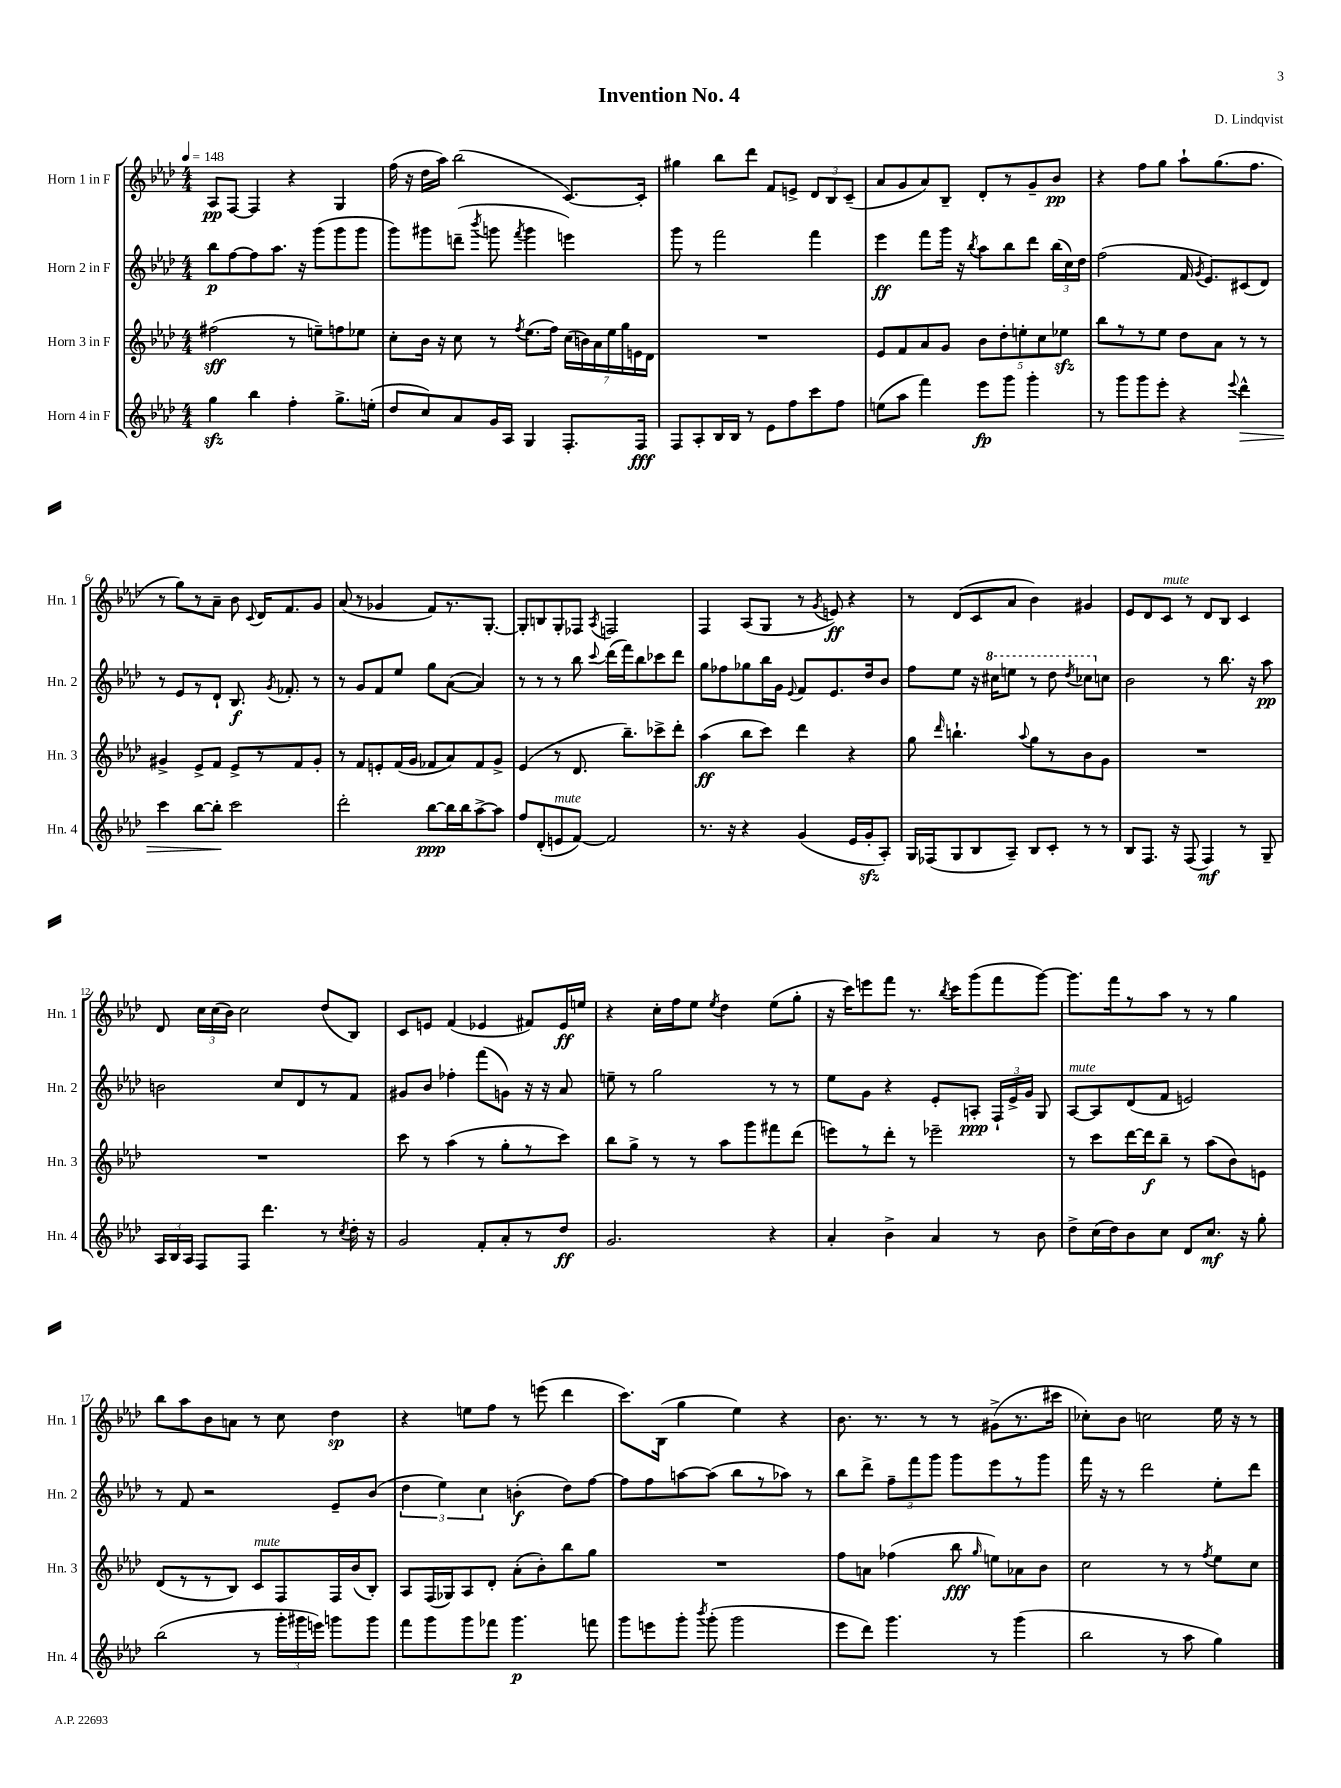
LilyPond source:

\header { title = "Invention No. 4" composer = "D. Lindqvist" }
<<
\new StaffGroup <<
\new Staff = "s0" \with { instrumentName = "Horn 1 in F" shortInstrumentName = "Hn. 1" } {
    \clef treble \key aes \major \numericTimeSignature \time 4/4 \tempo 4 = 148
    \autoBeamOff aes8[\pp f8]~ f4 r4 g4 |
    f''16( r16 des''16[ aes''16]) bes''2( c'8.[~) c'16]-. |
    gis''4 bes''8[ des'''8] f'8[ e'8]-> \tuplet 3/2 { des'8[ bes8 c'8]--( } |
    aes'8[ g'8 aes'8) bes8]-- des'8[-. r8 g'8-- bes'8]\pp |
    r4 f''8[ g''8] aes''8[-! g''8.( f''8.] |
    r8 g''8[) r8 aes'8]-- bes'8 \appoggiatura { c'8 } des'16[ f'8. g'8] |
    aes'8( r8 ges'4 f'8[) r8. g8.]~-. |
    g8[-. b8 g8-. fes8] \acciaccatura { aes8 } f2 |
    f4 aes8[( g8] r8 \acciaccatura { g'8 } e'8\ff) r4 |
    r8 des'8[( c'8 aes'8] bes'4) gis'4 |
    ees'8[ des'8 c'8]^\markup { \italic "mute" } r8 des'8[ bes8] c'4 |
    des'8 \tuplet 3/2 { c''16[ c''16( bes'16]) } c''2 des''8[( bes8]) |
    c'8[ e'8] f'4( ees'4 fis'8[) ees'16\ff e''16] |
    r4 c''16[-. f''16 ees''8] \acciaccatura { ees''8 } des''4 ees''8[( g''8]-. |
    r16 c'''16[) e'''8 f'''8] r8. \acciaccatura { bes''8 } c'''16[ g'''8( f'''8 g'''8]~) |
    g'''8.[ f'''16 r8 aes''8] r8 r8 g''4 |
    bes''8[ aes''8 bes'8 a'8] r8 c''8 des''4\sp |
    r4 e''8[ f''8] r8 e'''8( des'''4 |
    c'''8.[) bes16]( g''4 ees''4) r4 |
    bes'8. r8. r8 r8 gis'8[->( r8. cis'''16] |
    ces''8[-.) bes'8] c''2 ees''16 r16 r8 \bar "|." |
}
\new Staff = "s1" \with { instrumentName = "Horn 2 in F" shortInstrumentName = "Hn. 2" } {
    \clef treble \key aes \major \numericTimeSignature \time 4/4
    \autoBeamOff bes''8[\p f''8~ f''8 aes''8.] r16 g'''8[( g'''8 g'''8] |
    g'''8[) gis'''8 d'''8]--( \acciaccatura { bes'''8 } g'''8 \acciaccatura { f'''8 } g'''4 e'''4) |
    g'''8 r8 f'''2 f'''4 |
    ees'''4\ff f'''8[ g'''16] r16 \acciaccatura { bes''8 } aes''8[ bes''8 des'''8] \tuplet 3/2 { bes''16[( c''16) des''16] } |
    f''2( f'16 \acciaccatura { g'8 } ees'8.[) cis'8( des'8]) |
    r8 ees'8[ r8 des'8]-! bes8.\f \acciaccatura { g'8 } fes'8.-. r8 |
    r8 g'8[ f'8 ees''8] g''8[ aes'8]~( aes'4) |
    r8 r8 r8 bes''8 \appoggiatura { c'''8 } des'''16[( f'''16) bes''8 ces'''8 des'''8] |
    g''8[ fes''8 ges''8 bes''16 g'16] \appoggiatura { ees'8 } f'8[ ees'8. des''16 bes'8] |
    f''8[ ees''8] r16 \ottava #1 cis'''16[ e'''8] r8 des'''8 \acciaccatura { des'''8 } ces'''8[ \ottava #0 c''!8] |
    bes'2 r8 bes''8. r16 aes''8\pp |
    b'2 c''8[ des'8 r8 f'8] |
    gis'8[ bes'8] fes''4-. f'''8[( g'8]) r16 r16 aes'8 |
    e''8-- r8 g''2 r8 r8 |
    ees''8[ g'8] r4 ees'8[-. a8]-.\ppp \tuplet 3/2 { f16[-! ees'16-> g'16] } g8 |
    aes8[~^\markup { \italic "mute" } aes8 des'8( f'8] e'2) |
    r8 f'8 r2 ees'8[-- bes'8]( |
    \tuplet 3/2 { des''4 ees''4) c''4 } b'4-.\f( des''8[) f''8]~ |
    f''8[ f''8 a''8~ a''8]( bes''8[ r8 aes''8]) r8 |
    bes''8[ des'''8]-> \tuplet 3/2 { f''8[-- f'''8 g'''8] } g'''8[ ees'''8 r8 g'''8] |
    f'''16 r16 r8 des'''2 ees''8[-. des'''8] \bar "|." |
}
\new Staff = "s2" \with { instrumentName = "Horn 3 in F" shortInstrumentName = "Hn. 3" } {
    \clef treble \key aes \major \numericTimeSignature \time 4/4
    \autoBeamOff fis''2\sff( r8 e''8[--) f''8 ees''8] |
    c''8[-. bes'16] r16 c''8 r8 \acciaccatura { f''8 } ees''8.[( f''16]) \tuplet 7/4 { c''16[( b'16) aes'16 ees''16 g''16 e'16 des'16] } |
    R1 |
    ees'8[ f'8 aes'8 g'8] \tuplet 5/4 { bes'8[ des''8-. e''8-. c''8 ees''8]\sfz } |
    bes''8[ r8 r8 ees''8] des''8[ aes'8] r8 r8 |
    gis'4-> ees'8[-> f'8] ees'8[-> r8 f'8 gis'8]-. |
    r8 f'8[ e'8-. f'16( g'16] fes'8[ aes'8) fes'8 g'8]-> |
    ees'4( r8 des'8. bes''8.[--) ces'''8-> des'''8]-. |
    aes''4\ff( bes''8[ c'''8]) des'''4 r4 |
    g''8 \grace { des'''16 } b''4.-! \appoggiatura { aes''8 } g''8[ r8 bes'8 g'8] |
    R1 |
    R1 |
    c'''8 r8 aes''4( r8 g''8[-. r8 c'''8]) |
    bes''8[ g''8]-> r8 r8 aes''8[ g'''8 fis'''8 des'''8]( |
    e'''8[) r8 des'''8]-. r8 ees'''2-- |
    r8 c'''8[ des'''16~ des'''16\f bes''8]-- r8 aes''8[( bes'8) e'8] |
    des'8[( r8 r8 bes8]) c'8[^\markup { \italic "mute" } f8 f16 bes'16( bes8]-.) |
    aes8[ f16( ges16) aes8 des'8]-. aes'8[-.( bes'8-.) bes''8 g''8] |
    R1 |
    f''8[ a'8] fes''4( bes''8\fff \grace { g''16 } e''8[) aes'8 bes'8] |
    c''2 r8 r8 \acciaccatura { f''8 } ees''8[ c''8] \bar "|." |
}
\new Staff = "s3" \with { instrumentName = "Horn 4 in F" shortInstrumentName = "Hn. 4" } {
    \clef treble \key aes \major \numericTimeSignature \time 4/4
    \autoBeamOff g''4\sfz bes''4 f''4-. g''8.[-> e''16]-.( |
    des''8[ c''8) aes'8 g'16 aes16] g4 f8.[-. f16]\fff |
    f8[ aes8-. bes16 bes16] r8 ees'8[ f''8 c'''8 f''8] |
    e''8[( aes''8] f'''4) ees'''8[\fp g'''8] g'''4-. |
    r8 g'''8[ g'''8 ees'''8]-. r4 \appoggiatura { ees'''8 } des'''4-^\> |
    c'''4 bes''8[~ bes''8]-.\! c'''2 |
    des'''2-. bes''8[~\ppp bes''16 bes''16 aes''8~-> aes''8] |
    f''8[ des'8-.( e'8^\markup { \italic "mute" } f'8]~) f'2 |
    r8. r16 r4 g'4( ees'16[ g'16-.\sfz aes8]-.) |
    g16[ fes16( g8 bes8 aes8]--) bes8[ c'8]-. r8 r8 |
    bes8[ f8.] r16 f8( f4\mf) r8 g8-- |
    \tuplet 3/2 { aes16[ bes16 aes16] } f8[ f8] des'''4. r8 \acciaccatura { c''8 } des''16-. r16 |
    g'2 f'8[-. aes'8-. r8 des''8]\ff |
    g'2. r4 |
    aes'4-. bes'4-> aes'4 r8 bes'8 |
    des''8[-> c''16( des''16) bes'8 c''8] des'8[ c''8.]\mf r16 g''8-. |
    bes''2( r8 \tuplet 3/2 { g'''16[-. gis'''16 e'''16]) } g'''8[ g'''8] |
    f'''8[ g'''8 g'''8 fes'''8] g'''4.\p f'''8 |
    g'''8[ e'''8 g'''8]-. \acciaccatura { bes'''8 } g'''8-.( g'''2 |
    ees'''8[ des'''8]) g'''4. r8 g'''4( |
    bes''2 r8 aes''8 g''4) \bar "|." |
}
>>
>>
